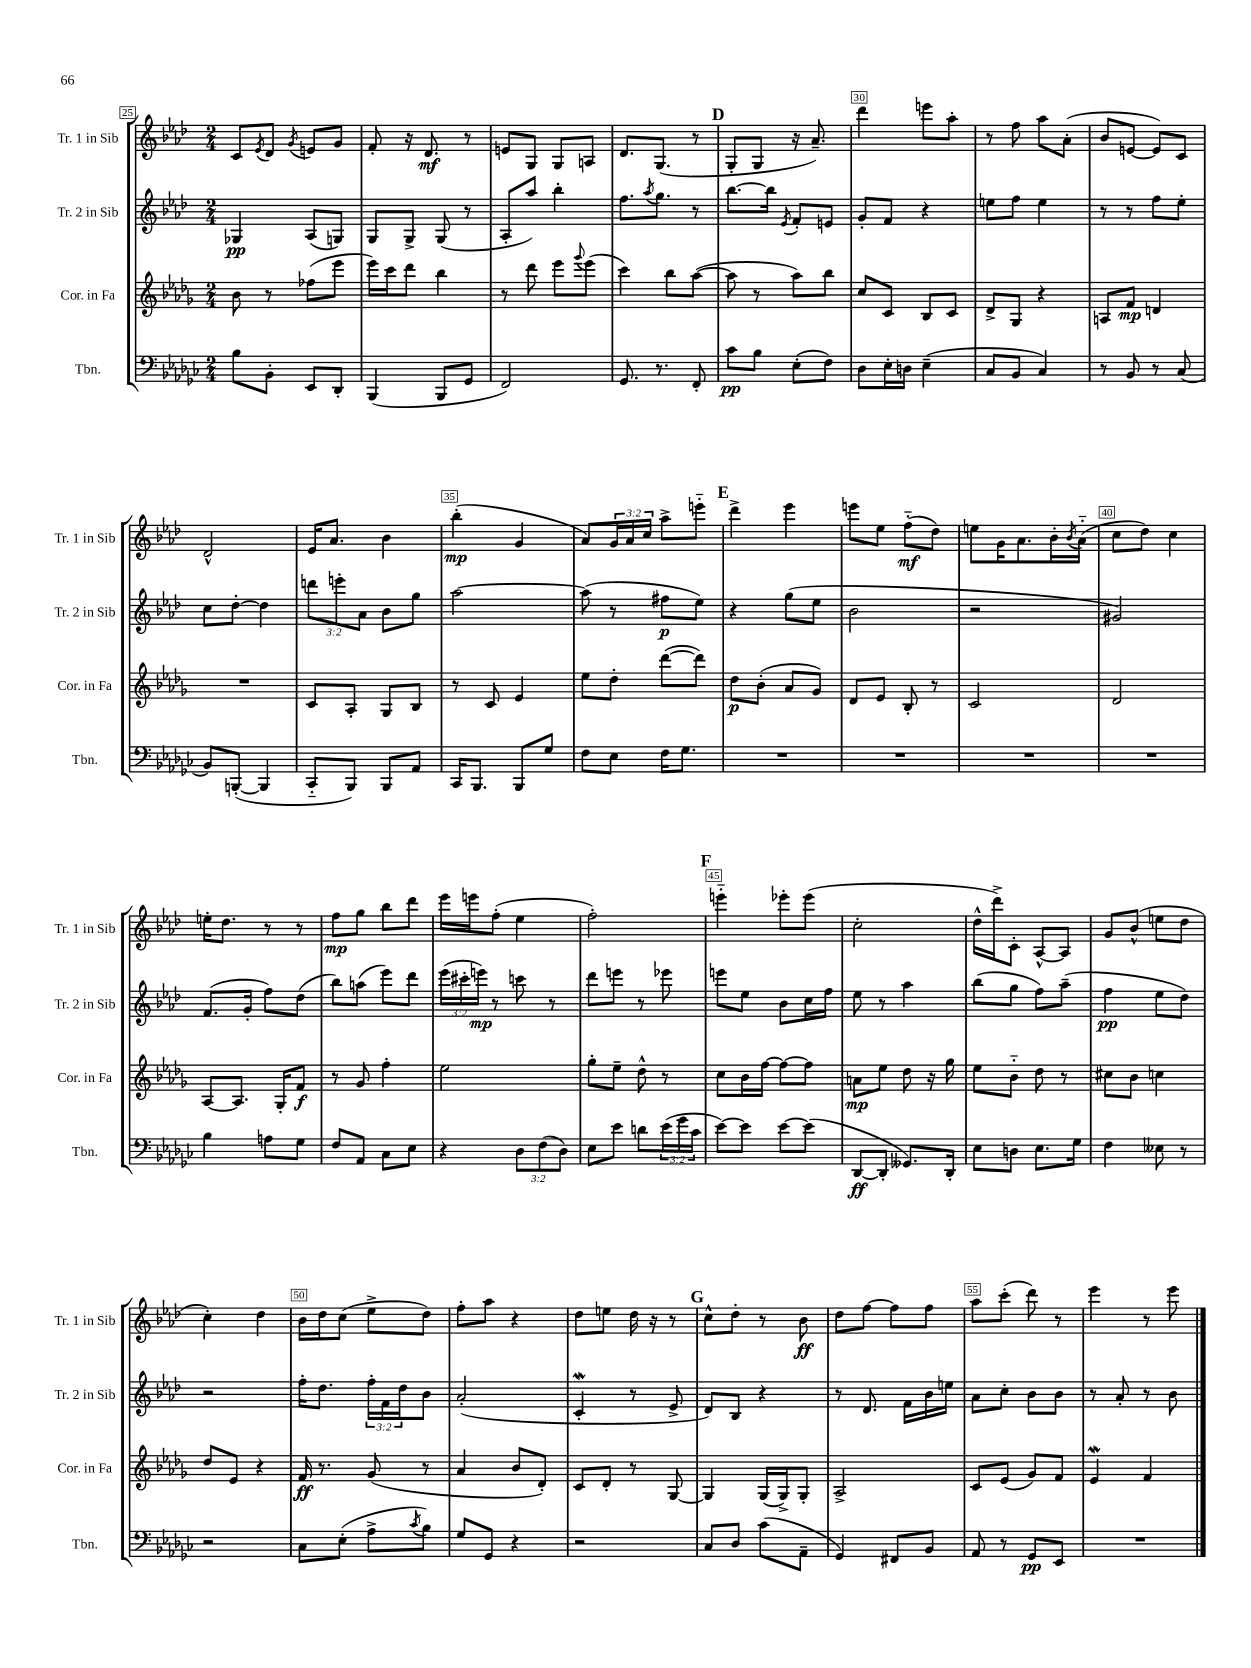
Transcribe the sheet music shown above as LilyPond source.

<<
\new StaffGroup <<
\new Staff = "s0" \with { instrumentName = "Tr. 1 in Sib" shortInstrumentName = "Tr. 1 in Sib" } {
    \clef treble \key aes \major \numericTimeSignature \time 2/4 \override Staff.TupletNumber.text = #tuplet-number::calc-fraction-text
    c'8 \acciaccatura { ees'8 } des'8 \acciaccatura { g'8 } e'8 g'8 |
    f'8-. r16 des'8.\mf r8 |
    e'8 g8 g8 a8 |
    des'8. g8.( r8 |
    \mark \markup { \bold "D" } g8-. g8 r16 aes'8.--) |
    des'''4 e'''8 aes''8-. |
    r8 f''8 aes''8 aes'8-.( |
    bes'8 e'8~ e'8) c'8 |
    des'2-^ |
    ees'16 aes'8. bes'4 |
    bes''4-.\mp( g'4 |
    aes'8) \tuplet 3/2 { g'16 aes'16 c''16 } aes''8-> e'''8-_ |
    \mark \markup { \bold "E" } des'''4-> ees'''4 |
    e'''8 ees''8 f''8-_\mf( des''8) |
    e''8 g'16 aes'8. bes'16-. \acciaccatura { bes'8 } aes'16-_( |
    c''8 des''8) c''4 |
    e''16-. des''8. r8 r8 |
    f''8\mp g''8 bes''8 des'''8 |
    ees'''16 e'''16 f''8-.( ees''4 |
    f''2-.) |
    \mark \markup { \bold "F" } e'''4-_ ees'''8-. ees'''8( |
    c''2-. |
    des''16-^ des'''16->) c'8-. aes8~-^ aes8 |
    g'8 bes'8-^( e''8 des''8 |
    c''4-.) des''4 |
    bes'16 des''16 c''8( ees''8-> des''8) |
    f''8-. aes''8 r4 |
    des''8 e''8 des''16 r16 r8 |
    \mark \markup { \bold "G" } c''8-^ des''8-. r8 bes'8\ff |
    des''8 f''8~ f''8 f''8 |
    aes''8 c'''8-.( des'''8) r8 |
    ees'''4 r8 ees'''8 \bar "|." |
}
\new Staff = "s1" \with { instrumentName = "Tr. 2 in Sib" shortInstrumentName = "Tr. 2 in Sib" } {
    \clef treble \key aes \major \numericTimeSignature \time 2/4 \override Staff.TupletNumber.text = #tuplet-number::calc-fraction-text
    ges4\pp aes8( g8) |
    g8 g8-> g8( r8 |
    aes8-. aes''8) bes''4-. |
    f''8. \acciaccatura { aes''8 } g''8. r8 |
    \mark \markup { \bold "D" } bes''8.~ bes''16 \acciaccatura { ees'8 } f'8-. e'8 |
    g'8-. f'8 r4 |
    e''8 f''8 e''4 |
    r8 r8 f''8 ees''8-. |
    c''8 des''8~-. des''4 |
    \tuplet 3/2 { d'''8 e'''8-. aes'8 } bes'8 g''8 |
    aes''2~ |
    aes''8( r8 fis''8\p ees''8) |
    \mark \markup { \bold "E" } r4 g''8( ees''8 |
    bes'2 |
    r2 |
    gis'2) |
    f'8.( g'16-. f''8) des''8( |
    bes''8) a''8( ees'''8) des'''8 |
    \tuplet 3/2 { ees'''16( cis'''16-. e'''16\mp) } r8 c'''8 r8 |
    des'''8 e'''8 r8 ees'''8 |
    \mark \markup { \bold "F" } e'''8 ees''8 bes'8 c''16 f''16 |
    ees''8 r8 aes''4 |
    bes''8( g''8 f''8) aes''8--( |
    f''4\pp ees''8 des''8) |
    r2 |
    f''16-. des''8. \tuplet 3/2 { f''16-. f'16 des''16 } bes'8 |
    aes'2-.( |
    c'4-.\mordent r8 ees'8-> |
    \mark \markup { \bold "G" } des'8) bes8 r4 |
    r8 des'8. f'16 bes'16 e''16 |
    aes'8 c''8-. bes'8 bes'8 |
    r8 aes'8-. r8 bes'8 \bar "|." |
}
\new Staff = "s2" \with { instrumentName = "Cor. in Fa" shortInstrumentName = "Cor. in Fa" } {
    \clef treble \key des \major \numericTimeSignature \time 2/4
    bes'8 r8 fes''8( ees'''8 |
    ees'''16) c'''16 des'''8 bes''4 |
    r8 des'''8 ees'''8 \appoggiatura { ges'''8 } ees'''8( |
    c'''4) bes''8 aes''8~( |
    \mark \markup { \bold "D" } aes''8 r8 aes''8) bes''8 |
    c''8 c'8 bes8 c'8 |
    des'8-> ges8 r4 |
    a8 f'8\mp d'4 |
    R2 |
    c'8 aes8-. ges8 bes8 |
    r8 c'8 ees'4 |
    ees''8 des''8-. des'''8~( des'''8) |
    \mark \markup { \bold "E" } des''8\p bes'8-.( aes'8 ges'8) |
    des'8 ees'8 bes8-. r8 |
    c'2 |
    des'2 |
    aes8~ aes8. ges16-. f'8\f |
    r8 ges'8 f''4-. |
    ees''2 |
    ges''8-. ees''8-- des''8-^ r8 |
    \mark \markup { \bold "F" } c''8 bes'16 f''16~ f''8~ f''8 |
    a'8\mp ees''8 des''8 r16 ges''16 |
    ees''8 bes'8-_ des''8 r8 |
    cis''8 bes'8 c''4 |
    des''8 ees'8 r4 |
    f'16\ff r8. ges'8( r8 |
    aes'4 bes'8 des'8-.) |
    c'8 des'8-. r8 ges8~ |
    \mark \markup { \bold "G" } ges4 ges16( ges16->) ges8-. |
    aes2-> |
    c'8 ees'8( ges'8) f'8 |
    ees'4\mordent f'4 \bar "|." |
}
\new Staff = "s3" \with { instrumentName = "Tbn." shortInstrumentName = "Tbn." } {
    \clef bass \key ges \major \numericTimeSignature \time 2/4 \override Staff.TupletNumber.text = #tuplet-number::calc-fraction-text
    bes8 bes,8-. ees,8 des,8-. |
    bes,,4( bes,,8 ges,8 |
    f,2) |
    ges,8. r8. f,8-. |
    \mark \markup { \bold "D" } ces'8\pp bes8 ees8-.( f8) |
    des8 ees16-. d16 ees4--( |
    ces8 bes,8 ces4) |
    r8 bes,8 r8 ces8( |
    bes,8) b,,8~-.( b,,4 |
    ces,8-_ bes,,8) bes,,8 aes,8 |
    ces,16 bes,,8. bes,,8 ges8 |
    f8 ees8 f16 ges8. |
    \mark \markup { \bold "E" } R2 |
    R2 |
    R2 |
    R2 |
    bes4 a8 ges8 |
    f8 aes,8 ces8 ees8 |
    r4 \tuplet 3/2 { des8 f8( des8) } |
    ees8 ees'8 d'8 \tuplet 3/2 { ees'16( ges'16 ces'16 } |
    \mark \markup { \bold "F" } ees'8~) ees'8 ees'8~ ees'8( |
    des,8~\ff des,8-. geses,8.) des,16-. |
    ees8 d8 ees8. ges16 |
    f4 eeses8 r8 |
    r2 |
    ces8 ees8-.( aes8-> \acciaccatura { ces'8 } bes8) |
    ges8 ges,8 r4 |
    r2 |
    \mark \markup { \bold "G" } ces8 des8 ces'8( aes,8-- |
    ges,4) fis,8 bes,8 |
    aes,8 r8 ges,8\pp ees,8 |
    R2 \bar "|." |
}
>>
>>
\layout { \context { \Score currentBarNumber = #25 \override BarNumber.break-visibility = ##(#f #t #t) barNumberVisibility = #(every-nth-bar-number-visible 5) \override BarNumber.stencil = #(make-stencil-boxer 0.1 0.3 ly:text-interface::print) } }
